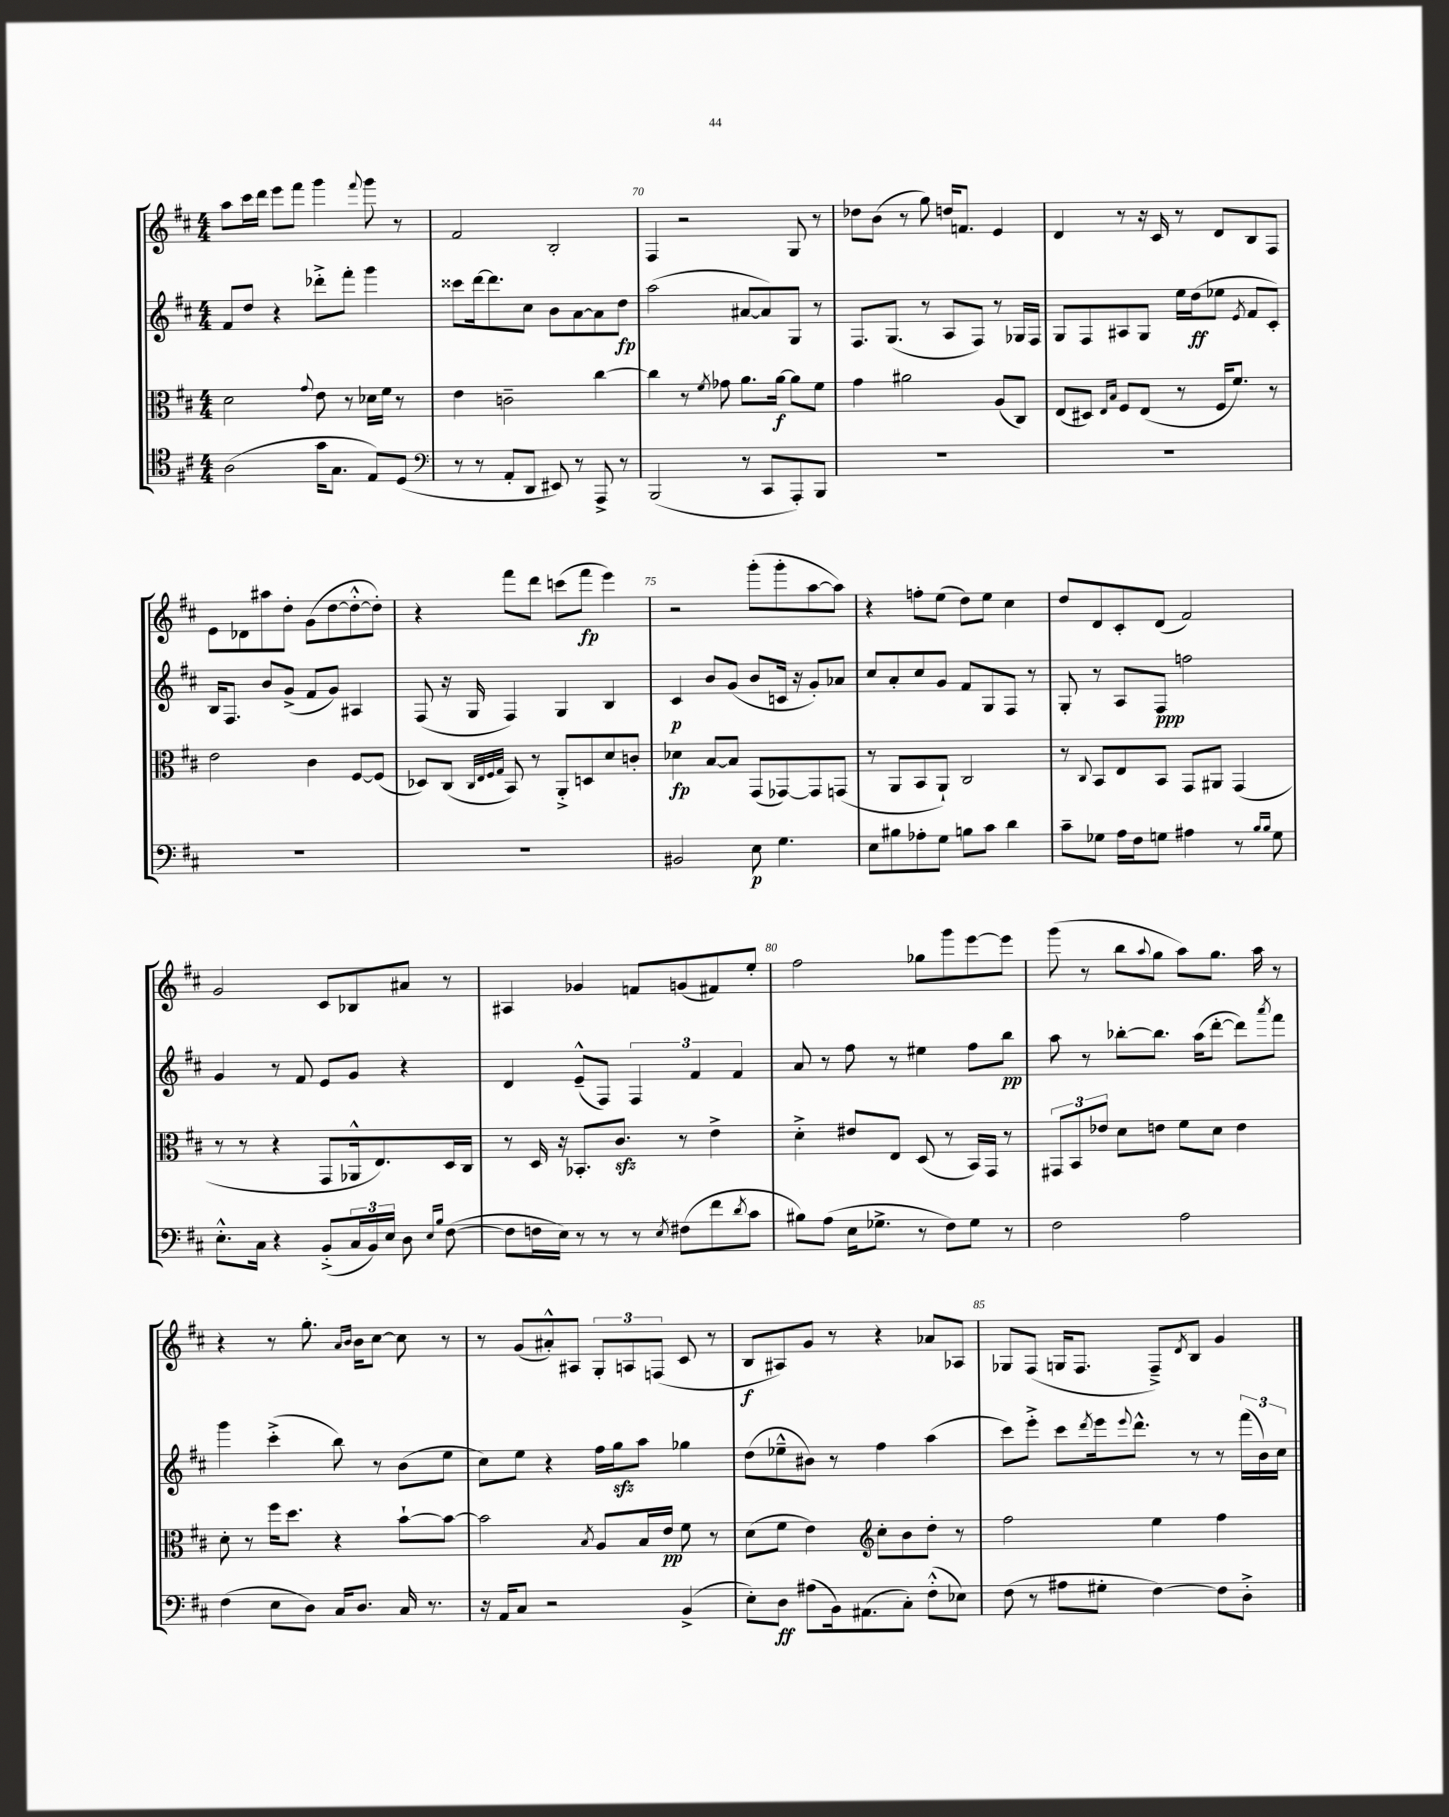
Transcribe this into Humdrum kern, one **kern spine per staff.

**kern	**kern	**kern	**kern
*staff4	*staff3	*staff2	*staff1
*clefC4	*clefC3	*clefG2	*clefG2
*k[f#c#]	*k[f#c#]	*k[f#c#]	*k[f#c#]
*M4/4	*M4/4	*M4/4	*M4/4
(2A	2d	8f#	8aa
.	.	8dd	16ccc#
.	.	.	16ddd
.	.	4r	8eee
.	.	.	8fff#
.	8qqg	.	.
16g	8e	8ddd-'^	4ggg
8.G	.	.	.
.	8r	8fff#'	.
.	.	.	8qqfff#
8E)	16d-	4ggg	8ggg
.	16f#	.	.
(8D	8r	.	8r
=	=	=	=
*clefF4	*	*	*
8r	4e	8ccc##	2f#
8r	.	[16ddd	.
.	.	8.ddd]	.
8AA'	2c~	.	.
8DD	.	8cc#	.
8EE#)	.	8b	2B'
8r	.	[8a	.
8AAA^	[4cc#	8a]	.
8r	.	8dd	.
=	=	=	=
(2BBB	4cc#]	(2aa	4F#
.	8r	.	2r
.	8qf#	.	.
.	8g-	.	.
8r	8.a	[8a#	.
8CC#	.	8a#])	.
.	[16a	.	.
8AAA')	8a]	8G	8G
8BBB	8f#	8r	8r
=	=	=	=
1r	4g	8.F#	8dd-
.	.	.	(8b
.	.	(8.G	.
.	2a#	.	8r
.	.	8r	8gg)
.	.	8A	16dd
.	.	.	8.f
.	.	8F#)	.
.	(8A	8r	4e
.	8C#)	16G-	.
.	.	16F#	.
=	=	=	=
1r	(8E	8G	4d
.	8D#)	8F#	.
.	16qqE	.	.
.	16qqB	.	.
.	8F#	8A#	8r
.	(8E	8G	16r
.	.	.	16c#
.	8r	16ee	8r
.	.	(16dd	.
.	16F#	8ee-	8d
.	8.f#)	.	.
.	.	8qe	.
.	.	8f#	8B
.	8r	8c#')	8F#
=	=	=	=
1r	2e	16B	8e
.	.	8.F#	.
.	.	.	8d-
.	.	8b	8aa#
.	.	(8g^	8dd'
.	4c#	8f#	(8g
.	.	8g)	[8dd
.	[8F#	4A#	8dd'^^_
.	(8F#]	.	8dd'])
=	=	=	=
1r	8D-)	(8F#	4r
.	(8C#	16r	.
.	.	16G	.
.	32qqC#	.	.
.	32qqE	.	.
.	32qqF#	.	.
.	32qqG	.	.
.	8BB)	4F#)	8fff#
.	8r	.	8ddd
.	8AA'^	4G	(8ccc
.	8D	.	8fff#
.	8d	4B	4eee)
.	8c'	.	.
=	=	=	=
2BB#	4d-	4c#	2r
.	[8B	8b	.
.	8B]	(8g	.
8E	(8GG	8b	(8ggg'
4.G	[8GG-)	16c	8ggg'
.	.	16r	.
.	8GG-]	8g')	[8aa
.	(8GG	8a-	8aa])
=	=	=	=
8E	8r	8cc#	4r
8B#	8AA	8a'	.
8A-'	8BB	8cc#	8ff'
8G	8AA`)	8g	(8ee
8B	2C#	8f#	8dd)
8c#	.	8G	8ee
4d	.	8F#	4cc#
.	.	8r	.
=	=	=	=
8c#~	8r	8G'	8dd
.	8qqC#	.	.
8G-	8BB	8r	8d
16A	8E	8A	8c#'
16F#	.	.	.
8G	8BB	8F#	(8d
4A#	8GG	2ff	2f#)
.	8AA#	.	.
8r	(4GG	.	.
16qqB	.	.	.
16qqB	.	.	.
8G	.	.	.
=	=	=	=
8.E'^^	8r	4g	2g
.	8r	.	.
16C#	.	.	.
4r	4r	8r	.
.	.	8f#	.
(8BB'^	8GG	8e	8c#
24C#	16AA-^^	8g	8B-
24BB)	.	.	.
.	8.E)	.	.
24E	.	.	.
8D	.	4r	8a#
16qqE	.	.	.
16qqB	.	.	.
([8F#	16D	.	8r
.	16C#	.	.
=	=	=	=
8F#]	8r	4d	4A#
16F	16D	.	.
16E)	16r	.	.
8r	8.BB-'	(8e~^^	4g-
8r	.	8F#)	.
.	8.c#	.	.
8r	.	6F#	8f
8qE	.	.	.
(8F#	8r	.	(8g
.	.	6f#	.
8f#	4e^	.	8f#)
.	.	6f#	.
8qd	.	.	.
8c#	.	.	8ee'
=	=	=	=
8B#)	4d'^	8a	2ff#
(8A	.	8r	.
16E	8e#	8ff#	.
8.G-^	.	.	.
.	8E	8r	.
8r	(8D	4ee#	8gg-
8F#)	8r	.	8ggg
8G-	16BB)	8ff#	[8eee
.	16GG	.	.
8r	8r	8bb	8eee]
=	=	=	=
2F#	12GG#	8aa	(8ggg
.	12BB	.	.
.	.	8r	8r
.	12e-	.	.
.	8d	[8bb-'	8bb
.	.	.	8qqaa
.	8e	8.bb-]	8gg
2A	8f#	.	8aa)
.	.	(16aa	.
.	8d	[8ddd'	8.gg
.	4e	8ddd])	.
.	.	.	16aa
.	.	8qaaa	.
.	.	8fff#	8r
=	=	=	=
(4F#	8d'	4ggg	4r
.	8r	.	.
8E	16ff#	(4ccc#'^	8r
.	8.dd	.	.
8D)	.	.	8.gg'
16C#	4r	8bb)	.
.	.	.	16qqa
.	.	.	16qqb
8.D	.	.	16b
.	.	8r	[8cc#
16C#	[8b`	(8b	8cc#]
8.r	.	.	.
.	8b_	8ee	8r
=	=	=	=
16r	2b]	8cc#)	8r
16AA	.	.	.
8C#	.	8ee	(8g
2r	.	4r	8a#'^^)
.	.	.	8A#
.	8qB	.	.
.	8A	16ff#	12G'
.	.	16gg	.
.	.	.	12A
.	16B	8aa	.
.	.	.	(12F
.	16e	.	.
(4BB^	8f#	4gg-	8c#
.	8r	.	8r
=	=	=	=
8E')	(8d	(8dd	8B
8D	8f#	8ee-~^^	8A#)
(8A#	4e)	8b#)	8g
16BB)	.	8r	8r
(8.AA#	.	.	.
*	*clefG2	*	*
.	8cc#'	4ff#	4r
8C#')	8b	.	.
(8F#'^^	8dd'	(4aa	8a-
8E-)	8r	.	8A-
=	=	=	=
(8F#	2ff#	8ccc#)	8G-
8r	.	8eee'^	(8F#
8A#	.	8ccc#	16G
.	.	.	8.F#
.	.	8qddd	.
8G#'	.	16eee	.
.	.	8qqeee	.
.	.	8.ddd^^	.
[4F#)	4ee	.	8F#~^)
.	.	.	8qd
.	.	8r	8B
8F#]	4ff#	8r	4g
8D'^	.	(24fff#	.
.	.	24b)	.
.	.	24cc#	.
==	==	==	==
*-	*-	*-	*-
